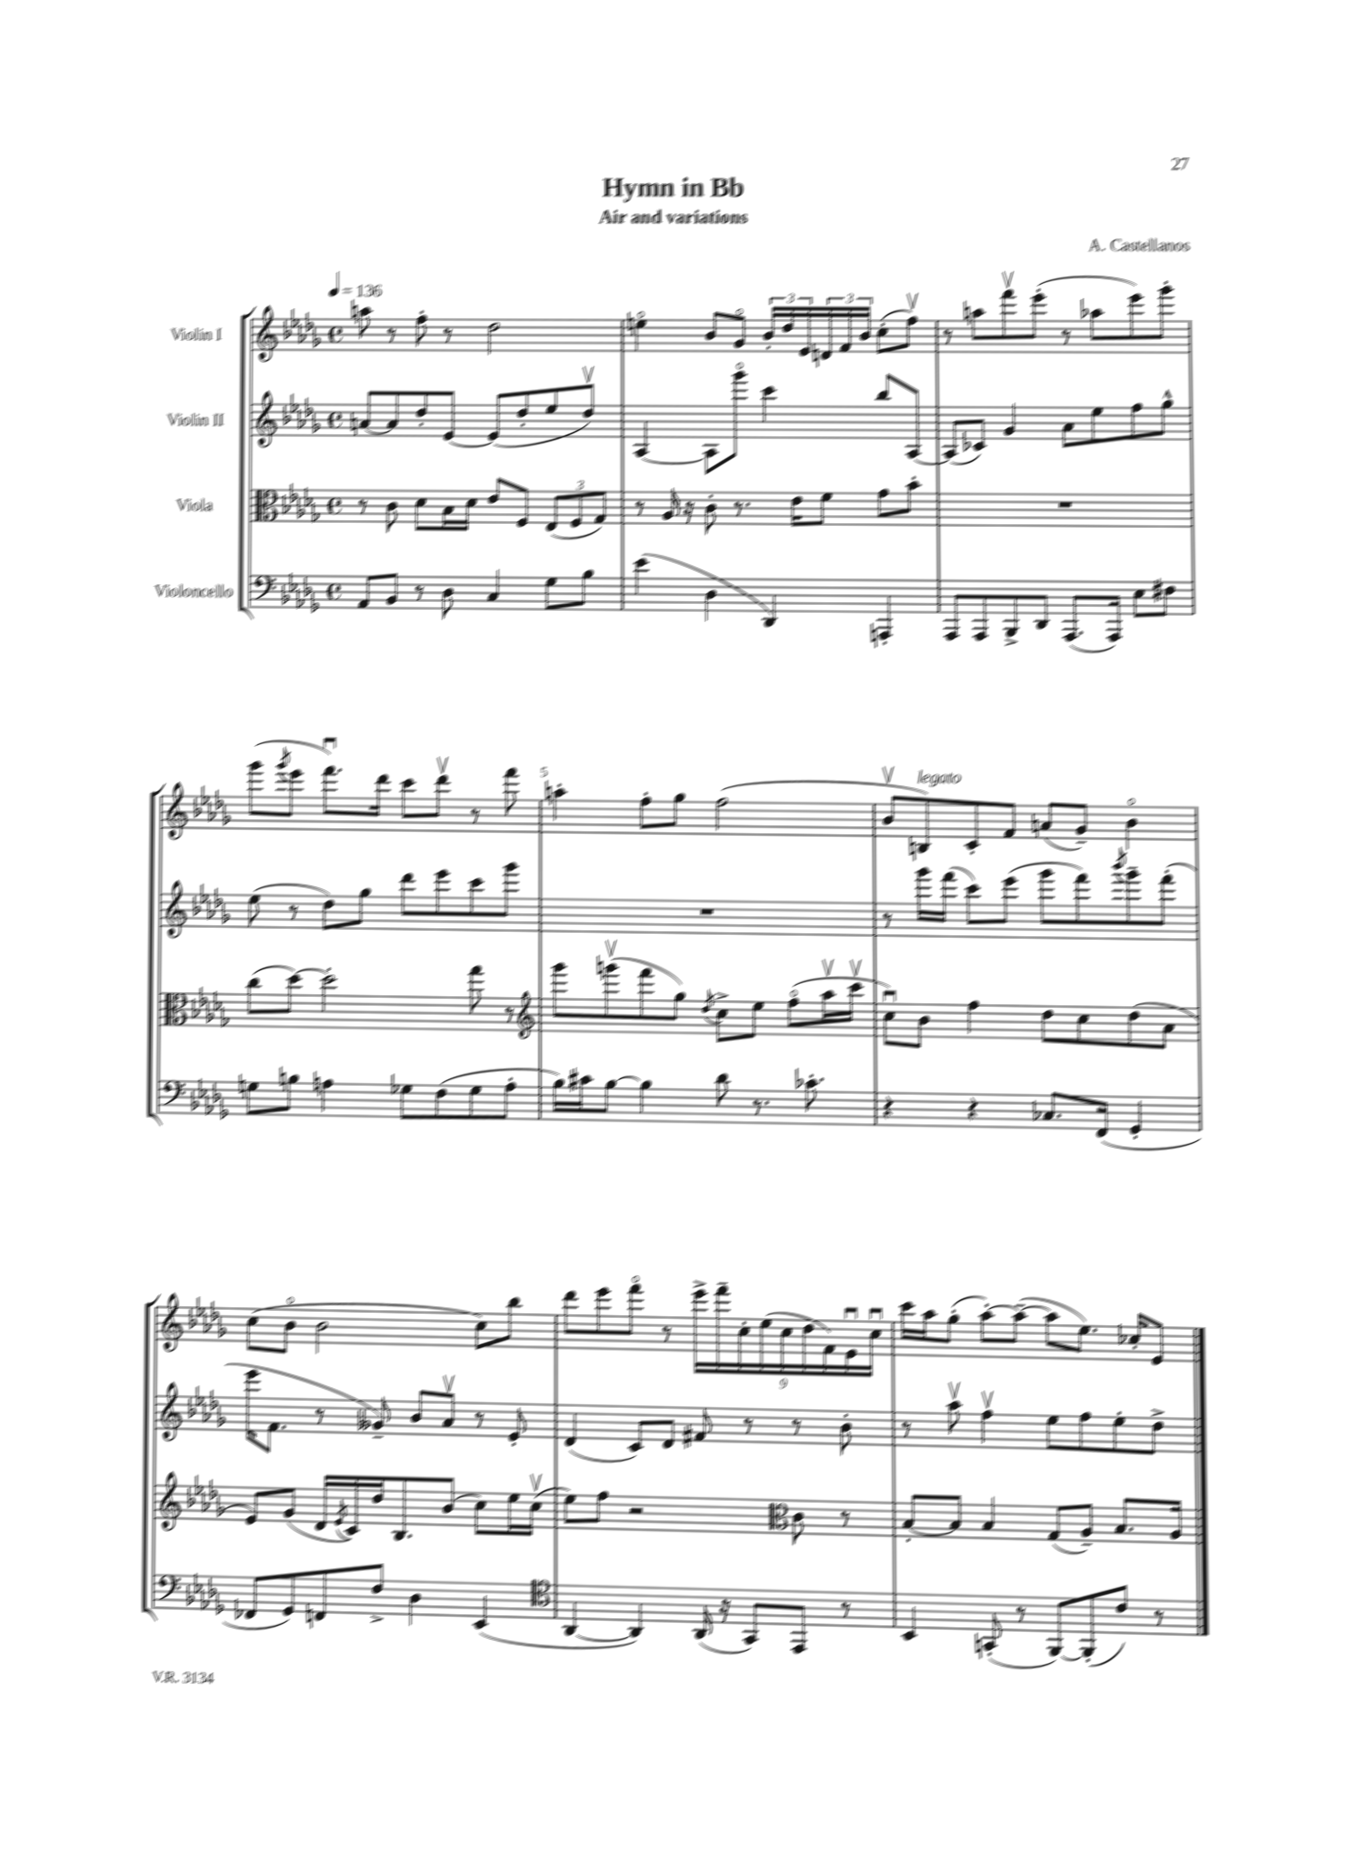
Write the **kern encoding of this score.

**kern	**kern	**kern	**kern
*staff4	*staff3	*staff2	*staff1
*clefF4	*clefC3	*clefG2	*clefG2
*k[b-e-a-d-g-]	*k[b-e-a-d-g-]	*k[b-e-a-d-g-]	*k[b-e-a-d-g-]
*M4/4	*M4/4	*M4/4	*M4/4
*met(c)	*met(c)	*met(c)	*met(c)
*MM136	*MM136	*MM136	*MM136
8AA-	8r	[8a	8aa
8BB-	8c	8a]	8r
8r	8d-	8dd-'	8ff'
8D-	16B-	[8e-	8r
.	16d-	.	.
4C	8e-	(8e-]	2dd-
.	8F	8dd-'	.
8G-	(12E-	8ee-	.
.	12F	.	.
8B-	.	8dd-v)	.
.	12G-)	.	.
=	=	=	=
(4e-	8r	[4A-	4eeo
.	16A-	.	.
.	16r	.	.
4D-	8c'	8A-]	8b-
.	8.r	8ggg-o	8g-o
4DD-)	.	4ccc	24b-'
.	.	.	24dd-
.	16e-	.	.
.	.	.	24e-
.	8f	.	24d
.	.	.	24f
.	.	.	24b-
4AAA'	8g-	8bb-	(8cc'
.	8b-'	[8A-	8ffv)
=	=	=	=
8AAA-	1r	(8A-]	8r
8AAA-	.	8c-)	8aa
8BBB-^	.	4g-	8fffv
8DD-	.	.	(8eee-'
(8.AAA-	.	8a-	8r
.	.	8ee-	8aa-
16AAA-)	.	.	.
8E-	.	8ff	8eee-)
8F#	.	8gg-^^	8ggg-'
=	=	=	=
8G	(8cc	(8ee-	(8ggg-
.	.	.	8qggg-
8B	[8dd-)	8r	8eee-
4A	2dd-']	8dd-)	8.fffu)
.	.	8gg-	.
.	.	.	16ddd-
8G-	.	8ddd-	8ccc
(8F	.	8eee-	8ddd-v
8G-	8gg-	8ccc	8r
8A'	8r	8ggg-	8fff
=	=	=	=
*	*clefG2	*	*
16B-)	8ggg-	1r	4aa'
16c#	.	.	.
[8B-	(8gggv	.	.
4B-]	8fff	.	8ff'
.	8gg-)	.	8gg-
.	8qdd-	.	.
8d-	8cc^	.	(2ff
8.r	8ee-	.	.
.	(8ffo	.	.
8.c-'	.	.	.
.	16aa-v	.	.
.	16cccv	.	.
=	=	=	=
4r	8ccu)	8r	8b-v
.	8b-	16ggg-	8B)
.	.	(16fff	.
4r	4ff	8ccc)	8c'
.	.	(8eee-	8f
8.C-	8dd-	8ggg-	(8a
.	8cc	8fff)	8g-~)
(16FF	.	.	.
.	.	8qbbb-	.
4GG-'	(8dd-	8ggg-~	4b-o
.	8a-	(8fff'	.
=	=	=	=
8FF-	8e-)	16eee-	(8cc
.	.	8.f	.
8GG-)	(8g-	.	8b-o
8FF	16d-	8r	2b-
.	8qe-	.	.
.	16c)	.	.
8F^	16dd-	8g--~)	.
.	8.B-	.	.
4D-	.	8b-	.
.	(8b-	8a-v	.
(4EE-	8cc)	8r	8cc)
.	16ee-	8e-'	8bb-
.	(16ccv	.	.
=	=	=	=
*clefC4	*	*	*
[4AA-	8ee-)	(4d-	8ddd-
.	8ff	.	8eee-
4AA-])	2r	8c)	8fffo
.	.	8d-	8r
(16AA-	.	8f#	18eee-^
.	.	.	18fff~
16r	.	.	.
.	.	.	18cc'
8GG-)	.	8r	.
.	.	.	(18ee-
.	.	.	18cc
*	*clefC3	*	*
8EE-	8c	8r	.
.	.	.	18dd-
.	.	.	18f)
8r	8r	8b-'	.
.	.	.	18e-u
.	.	.	18ccu
=	=	=	=
4BB-	[8B-'	8r	16ccc
.	.	.	16aa-
.	8B-]	8aa-v	(8gg-'
(8GG'	4B-	4ffv	[8aa-')
8r	.	.	(8aa-~_
[8FF)	(8G-	8ee-	8aa-]
(8FF']	8A-~)	8ff	8.ee-)
8c)	8.B-	8ee-'	.
.	.	.	16cc-'
8r	.	8dd-^	8e-
.	16A-	.	.
==	==	==	==
*-	*-	*-	*-
